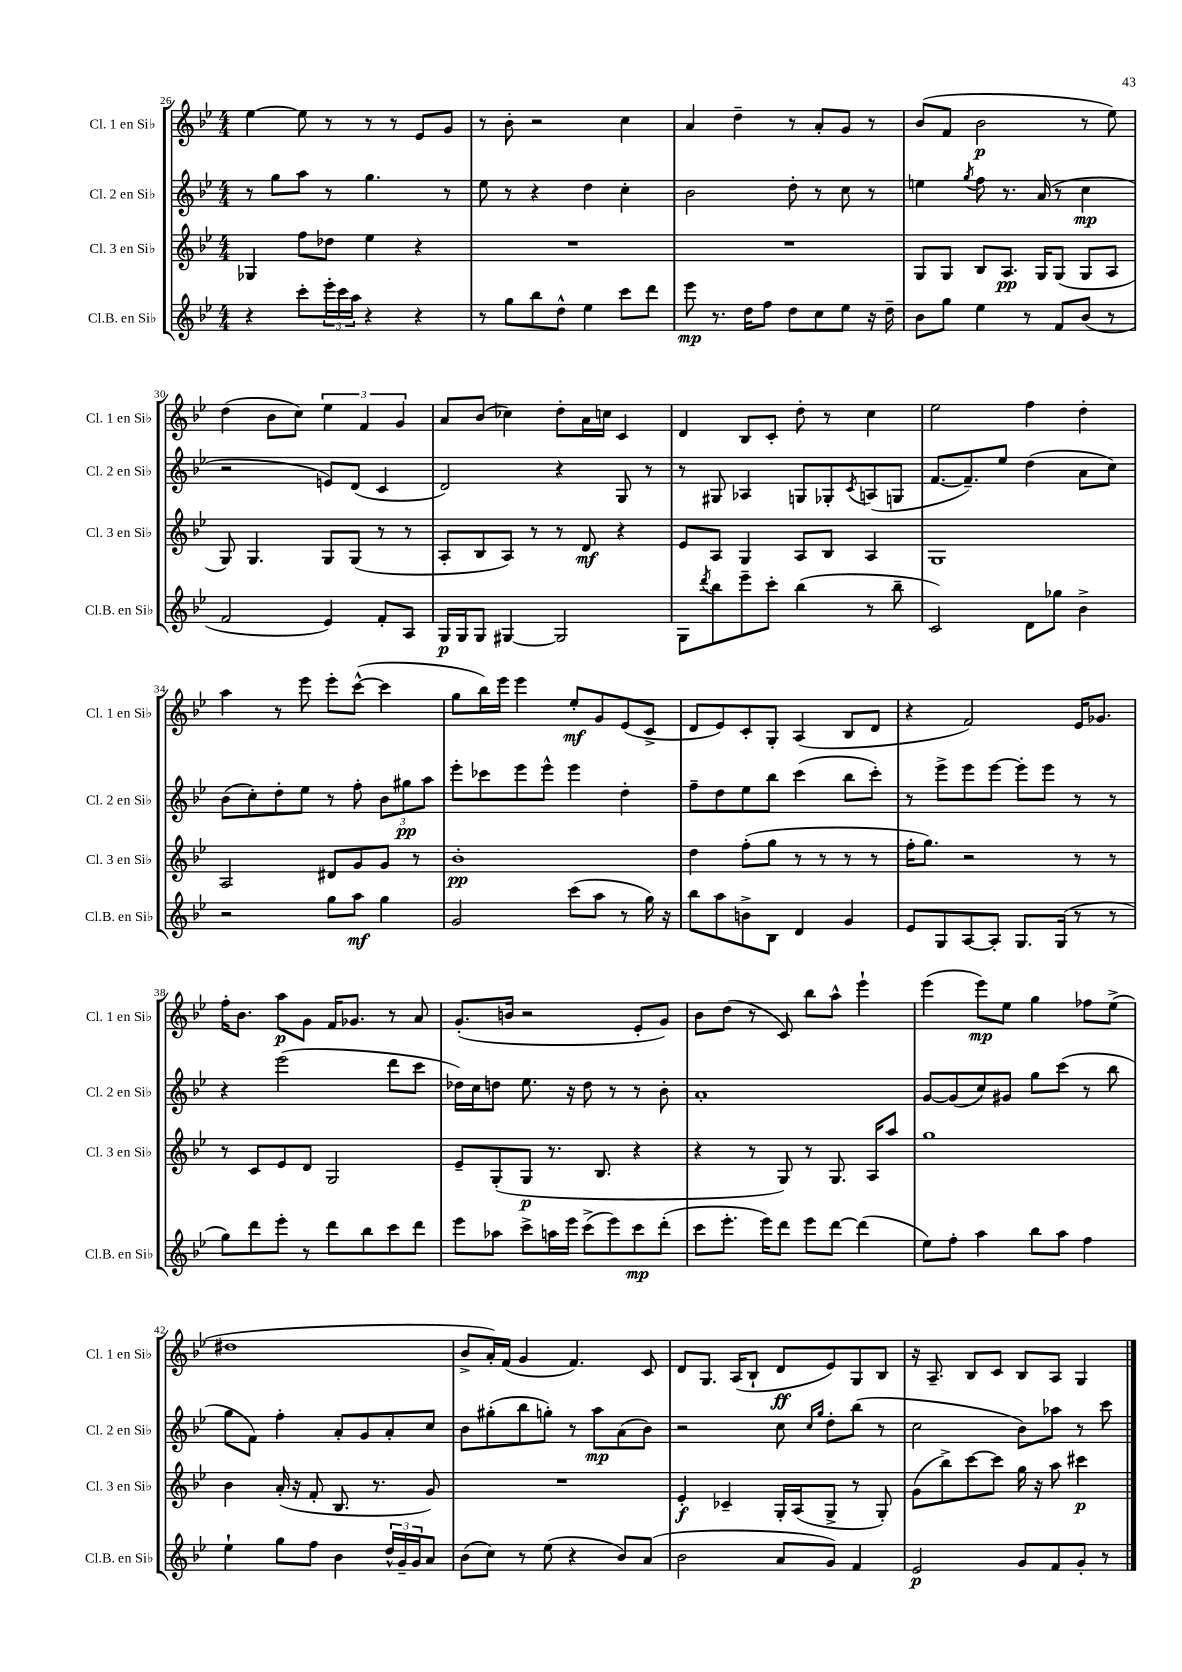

**kern	**dynam	**kern	**dynam	**kern	**dynam	**kern	**dynam
*part4	*part4	*part3	*part3	*part2	*part2	*part1	*part1
*staff4	*staff4	*staff3	*staff3	*staff2	*staff2	*staff1	*staff1
*I"Cl.B. en Si♭	*	*I"Cl. 3 en Si♭	*	*I"Cl. 2 en Si♭	*	*I"Cl. 1 en Si♭	*
*I'Cl.B. en Si♭	*	*I'Cl. 3 en Si♭	*	*I'Cl. 2 en Si♭	*	*I'Cl. 1 en Si♭	*
*clefG2	*	*clefG2	*	*clefG2	*	*clefG2	*
*k[b-e-]	*	*k[b-e-]	*	*k[b-e-]	*	*k[b-e-]	*
*M4/4	*	*M4/4	*	*M4/4	*	*M4/4	*
=26	=26	=26	=26	=26	=26	=26	=26
4r	.	4G-X/	.	8r	.	[4ee-\	.
.	.	.	.	8gg\L	.	.	.
8ccc'\L	.	8ff\L	.	8aa\J	.	8ee-\]	.
24eee-'\L	.	8dd-X\J	.	8r	.	8r	.
24ccc\	.	.	.	.	.	.	.
24aa\JJ	.	.	.	.	.	.	.
4r	.	4ee-\	.	4.gg\	.	8r	.
.	.	.	.	.	.	8r	.
4r	.	4r	.	.	.	8e-/L	.
.	.	.	.	8r	.	8g/J	.
=27	=27	=27	=27	=27	=27	=27	=27
8r	.	1r	.	8ee-\	.	8r	.
8gg\L	.	.	.	8r	.	8b-'\	.
8bb-\	.	.	.	4r	.	2r	.
8dd^^\J	.	.	.	.	.	.	.
4ee-\	.	.	.	4dd\	.	.	.
8ccc\L	.	.	.	4cc'\	.	4cc\	.
8ddd\J	.	.	.	.	.	.	.
=28	=28	=28	=28	=28	=28	=28	=28
8eee-\	mp	1r	.	2b-\	.	4a/	.
8.r	.	.	.	.	.	.	.
.	.	.	.	.	.	4dd~\	.
16dd\KL	.	.	.	.	.	.	.
8ff\J	.	.	.	.	.	.	.
8dd\L	.	.	.	8dd'\	.	8r	.
8cc\	.	.	.	8r	.	8a'/L	.
8ee-\J	.	.	.	8cc\	.	8g/J	.
16r	.	.	.	8r	.	8r	.
16dd~\	.	.	.	.	.	.	.
=29	=29	=29	=29	=29	=29	=29	=29
8b-\L	.	8G/L	.	4een\	.	(8b-/L	.
8gg\J	.	8G/J	.	.	.	8f/J	.
.	.	.	.	8qgg/	.	.	.
4ee-\	.	8B-/L	.	8ff\	.	2b-\	p
.	.	8.A/J	pp	8.r	.	.	.
8r	.	.	.	.	.	.	.
.	.	16G/KL	.	(16a/	.	.	.
8f/L	.	(8G/J	.	8r	.	.	.
(8b-/J	.	8G/L	.	4cc\	mp	8r	.
8r	.	8A/J	.	.	.	8ee-\)	.
!!LO:LB:g=z
=30	=30	=30	=30	=30	=30	=30	=30
2f/	.	8G/)	.	2r	.	(4dd\	.
.	.	4.G/	.	.	.	.	.
.	.	.	.	.	.	8b-\L	.
.	.	.	.	.	.	8cc\J)	.
4e-/)	.	8G/L	.	8en/L)	.	6ee-\	.
.	.	(8G/J	.	(8d/J	.	.	.
.	.	.	.	.	.	6f/	.
8f'/L	.	8r	.	4c/	.	.	.
.	.	.	.	.	.	6g/	.
8A/J	.	8r	.	.	.	.	.
=31	=31	=31	=31	=31	=31	=31	=31
16G/LL	p	8A'/L	.	2d/)	.	8a/L	.
16G/J	.	.	.	.	.	.	.
8G/J	.	8B-/	.	.	.	(8b-/J	.
[4G#X/	.	8A/J)	.	.	.	4cc-X\)	.
.	.	8r	.	.	.	.	.
2G#/]	.	8r	.	4r	.	8dd'\L	.
.	.	8d/	mf	.	.	16a\L	.
.	.	.	.	.	.	16ccn\JJ	.
.	.	4r	.	8G/	.	4c/	.
.	.	.	.	8r	.	.	.
=32	=32	=32	=32	=32	=32	=32	=32
8G\L	.	8e-/L	.	8r	.	4d/	.
8qddd/	.	.	.	.	.	.	.
8bb-\	.	8A/J	.	8G#X/	.	.	.
8eee-~\	.	4G/	.	4A-X/	.	8B-/L	.
8ccc'\J	.	.	.	.	.	8c'/J	.
(4bb-\	.	8A/L	.	8Gn/L	.	8dd'\	.
.	.	8B-/J	.	8G-X'/	.	8r	.
.	.	.	.	8qc/	.	.	.
8r	.	4A/	.	(8An/	.	4cc\	.
8bb-~\	.	.	.	8Gn/J	.	.	.
=33	=33	=33	=33	=33	=33	=33	=33
2c/)	.	1G	.	[8.f/L	.	2ee-\	.
.	.	.	.	8.f~/])	.	.	.
.	.	.	.	8ee-/J	.	.	.
8d\L	.	.	.	(4dd\	.	4ff\	.
8gg-X\J	.	.	.	.	.	.	.
4b-^\	.	.	.	8a\L	.	4dd'\	.
.	.	.	.	8cc\J)	.	.	.
!!LO:LB:g=z
=34	=34	=34	=34	=34	=34	=34	=34
2r	.	2A/	.	(8b-\L	.	4aa\	.
.	.	.	.	8cc'\)	.	.	.
.	.	.	.	8dd'\	.	8r	.
.	.	.	.	8ee-\J	.	8eee-\	.
8gg\L	.	8d#X/L	.	8r	.	8eee-'\L	.
8aa\J	mf	8g/	.	8ff'\	.	([8ccc^^\J	.
4gg\	.	8g/J	.	12b-\L	.	4ccc\]	.
.	.	.	.	12gg#X\	pp	.	.
.	.	8r	.	.	.	.	.
.	.	.	.	12aa\J	.	.	.
=35	=35	=35	=35	=35	=35	=35	=35
2g/	.	1b-'	pp	8eee-'\L	.	8gg\L	.
.	.	.	.	8ccc-X\	.	16bb-\L)	.
.	.	.	.	.	.	16eee-\JJ	.
.	.	.	.	8eee-\	.	4eee-\	.
.	.	.	.	8eee-^^\J	.	.	.
(8ccc\L	.	.	.	4eee-\	.	8ee-'/L	mf
8aa\J	.	.	.	.	.	8g/	.
8r	.	.	.	4dd'\	.	(8e-/	.
16gg\)	.	.	.	.	.	8c^/J	.
16r	.	.	.	.	.	.	.
=36	=36	=36	=36	=36	=36	=36	=36
8bb-\L	.	4dd\	.	8ff~\L	.	8d/L	.
8aa\	.	.	.	8dd\	.	8e-/)	.
8bn^\	.	(8ff'\L	.	8ee-\	.	8c'/	.
8B-\J	.	8gg\J	.	8bb-\J	.	8G'/J	.
4d/	.	8r	.	(4ccc\	.	(4A/	.
.	.	8r	.	.	.	.	.
4g/	.	8r	.	8bb-\L	.	8B-/L	.
.	.	8r	.	8ccc'\J)	.	8d/J	.
=37	=37	=37	=37	=37	=37	=37	=37
8e-/L	.	16ff'\KL	.	8r	.	4r	.
.	.	8.gg\J)	.	.	.	.	.
8G/	.	.	.	8eee-^\L	.	.	.
[8A/	.	2r	.	8eee-\	.	2f/)	.
8A'/J]	.	.	.	[8eee-\J	.	.	.
8.G/L	.	.	.	8eee-'\L]	.	.	.
.	.	.	.	8eee-\J	.	.	.
(16G/Jk	.	.	.	.	.	.	.
8r	.	8r	.	8r	.	16e-/KL	.
.	.	.	.	.	.	8.g-X/J	.
8r	.	8r	.	8r	.	.	.
!!LO:LB:g=z
=38	=38	=38	=38	=38	=38	=38	=38
8gg\L)	.	8r	.	4r	.	16ff'\KL	.
.	.	.	.	.	.	8.b-\J	.
8ddd\	.	8c/L	.	.	.	.	.
8eee-'\J	.	8e-/	.	(2eee-\	.	8aa\L	p
8r	.	8d/J	.	.	.	8g\J	.
8ddd\L	.	2G/	.	.	.	16f/KL	.
.	.	.	.	.	.	8.g-X/J	.
8bb-\	.	.	.	.	.	.	.
8ccc\	.	.	.	8ddd\L	.	8r	.
8ddd\J	.	.	.	8ccc\J	.	8a/	.
=39	=39	=39	=39	=39	=39	=39	=39
8eee-\L	.	8e-~/L	.	16dd-X\LL)	.	(8.g'/L	.
.	.	.	.	16cc\J	.	.	.
8aa-X\J	.	(8G'/	.	8ddn\J	.	.	.
.	.	.	.	.	.	16bn/Jk	.
8ccc^\L	.	8G/J	p	8.ee-\	.	2r	.
16aan\L	.	8.r	.	.	.	.	.
16eee-\JJ	.	.	.	16r	.	.	.
(8ccc^\L	.	.	.	8dd\	.	.	.
.	.	8.B-/	.	.	.	.	.
8eee-\)	.	.	.	8r	.	.	.
8ccc\	mp	4r	.	8r	.	8e-'/L	.
(8ddd'\J	.	.	.	8b-'\	.	8g/J)	.
=40	=40	=40	=40	=40	=40	=40	=40
8ccc\L	.	4r	.	1a'	.	8b-\L	.
8.eee-'\J	.	.	.	.	.	(8dd\J	.
.	.	8r	.	.	.	8r	.
16eee-\KL)	.	.	.	.	.	.	.
8ddd\J	.	8G/)	.	.	.	8c/)	.
8eee-\L	.	8r	.	.	.	8bb-\L	.
[8ddd\J	.	8.G/	.	.	.	8aa^^\J	.
(4ddd\]	.	.	.	.	.	4eee-`\	.
.	.	16A/KL	.	.	.	.	.
.	.	8aa/J	.	.	.	.	.
=41	=41	=41	=41	=41	=41	=41	=41
8ee-\L)	.	1gg	.	[8g/L	.	(4eee-\	.
8ff'\J	.	.	.	(8g/]	.	.	.
4aa\	.	.	.	8cc/)	.	8eee-\L)	mp
.	.	.	.	8g#X/J	.	8ee-\J	.
8bb-\L	.	.	.	8gg\L	.	4gg\	.
8aa\J	.	.	.	(8ccc\J	.	.	.
4ff\	.	.	.	8r	.	8ff-X\L	.
.	.	.	.	8bb-\	.	(8ee-^\J	.
!!LO:LB:g=z
=42	=42	=42	=42	=42	=42	=42	=42
4ee-`\	.	4b-\	.	8gg\L	.	1dd#X	.
.	.	.	.	8f\J)	.	.	.
8gg\L	.	(16a'/	.	4ff'\	.	.	.
.	.	16r	.	.	.	.	.
8ff\J	.	8f'/	.	.	.	.	.
4b-\	.	8.B-/	.	8a'/L	.	.	.
.	.	.	.	8g/	.	.	.
.	.	8.r	.	.	.	.	.
24dd^^/LL	.	.	.	8a'/	.	.	.
24g~/	.	.	.	.	.	.	.
24g/J	.	.	.	.	.	.	.
8a/J	.	8g/)	.	8cc/J	.	.	.
=43	=43	=43	=43	=43	=43	=43	=43
(8b-\L	.	1r	.	8b-\L	.	8b-^/L	.
8cc\J)	.	.	.	(8gg#X'\	.	16a'/L)	.
.	.	.	.	.	.	(16f/JJ	.
8r	.	.	.	8bb-\	.	4g/	.
(8ee-\	.	.	.	8ggn'\J)	.	.	.
4r	.	.	.	8r	.	4.f/)	.
.	.	.	.	8aa\L	mp	.	.
8b-/L)	.	.	.	(8a\	.	.	.
(8a/J	.	.	.	8b-\J)	.	8c/	.
=44	=44	=44	=44	=44	=44	=44	=44
2b-\	.	4e-'/	f	2r	.	8d/L	.
.	.	.	.	.	.	8.G/J	.
.	.	4c-X~/	.	.	.	.	.
.	.	.	.	.	.	(16A/KL	.
.	.	.	.	.	.	8B-`/J	.
8a/L	.	16G'/LL	.	8cc\	.	8d/L	ff
.	.	(16A/J	.	.	.	.	.
.	.	.	.	16qqcc/LL	.	.	.
.	.	.	.	16qqgg/JJ	.	.	.
8g/J)	.	8G^/J	.	8dd'\L	.	8e-/)	.
4f/	.	8r	.	(8bb-\J	.	8G/	.
.	.	8G'/)	.	8r	.	8B-/J	.
=45	=45	=45	=45	=45	=45	=45	=45
2e-/	p	(8g\L	.	2cc\	.	16r	.
.	.	.	.	.	.	8.A~/	.
.	.	8bb-^\)	.	.	.	.	.
.	.	[8ccc\	.	.	.	8B-/L	.
.	.	8ccc\J]	.	.	.	8c/J	.
8g/L	.	16gg\	.	8b-\L)	.	8B-/L	.
.	.	16r	.	.	.	.	.
8f/	.	8aa\	.	8aa-X\J	.	8A/J	.
8g'/J	.	4ccc#X\	p	8r	.	4G/	.
8r	.	.	.	8ccc\	.	.	.
==	==	==	==	==	==	==	==
*-	*-	*-	*-	*-	*-	*-	*-
